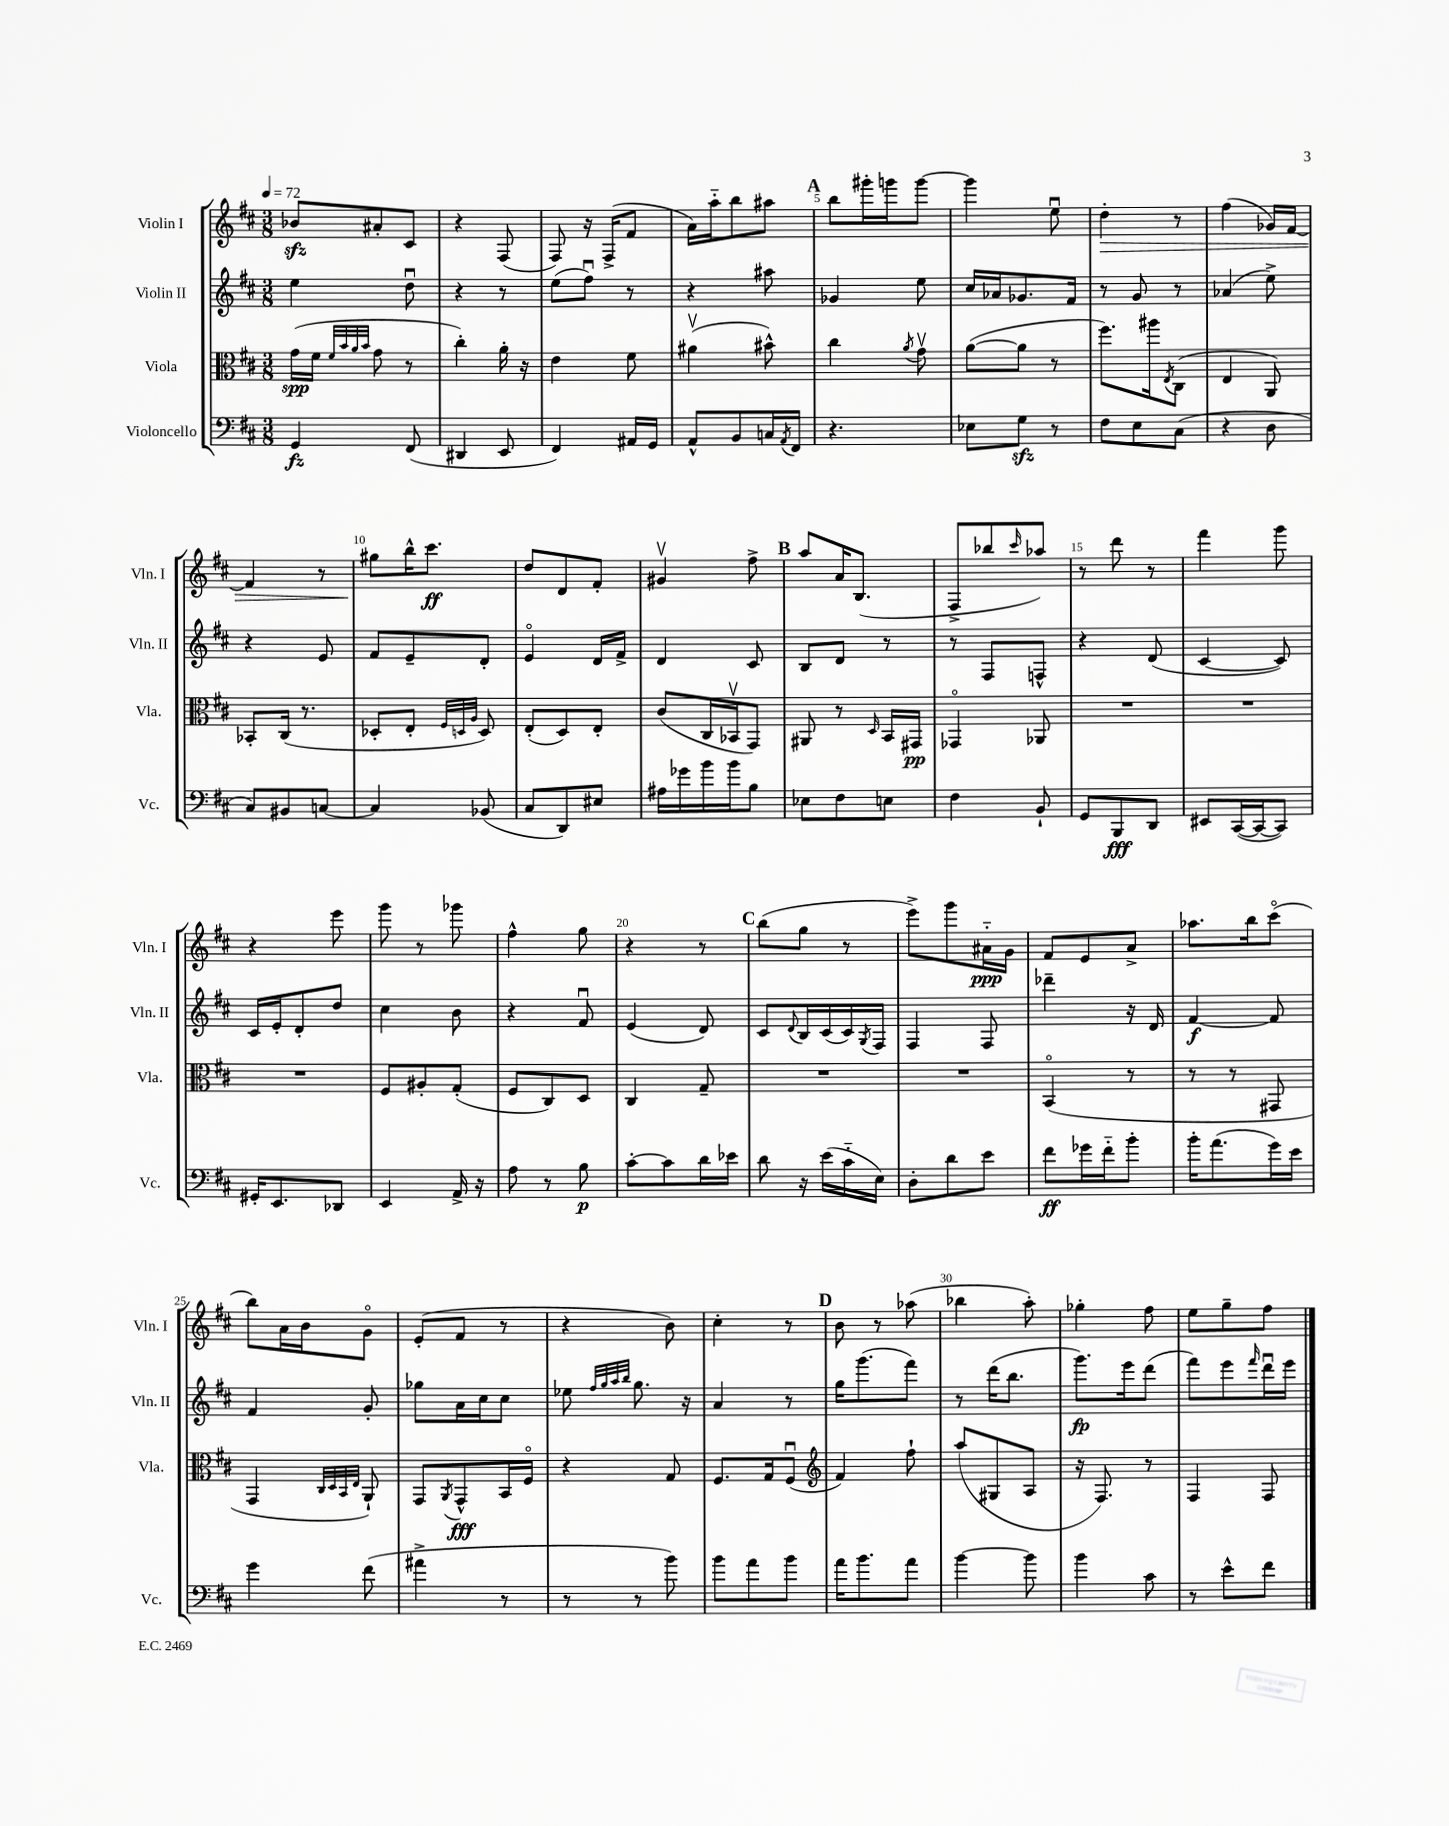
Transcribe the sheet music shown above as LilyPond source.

<<
\new StaffGroup <<
\new Staff = "s0" \with { instrumentName = "Violin I" shortInstrumentName = "Vln. I" } {
    \clef treble \key d \major \numericTimeSignature \time 3/8 \tempo 4 = 72
    bes'8\sfz ais'8-. cis'8 |
    r4 fis8( |
    fis8) r16 fis16->( fis'8 |
    a'16) a''16-_ b''8 ais''8 |
    \mark \markup { \bold "A" } b''8 gis'''16-. g'''16 g'''8~ |
    g'''4 e''8\downbow |
    d''4-.\> r8 |
    fis''4( ges'16) fis'16~ |
    fis'4 r8 |
    gis''8\! b''16-^ cis'''8.\ff |
    d''8 d'8 fis'8-. |
    gis'4\upbow fis''8-> |
    \mark \markup { \bold "B" } a''8 a'16 b8.( |
    fis8-> bes''8 \grace { cis'''16 } aes''8) |
    r8 d'''8 r8 |
    fis'''4 g'''8 |
    r4 e'''8 |
    g'''8 r8 ges'''8 |
    fis''4-^ g''8 |
    r4 r8 |
    \mark \markup { \bold "C" } b''8( g''8 r8 |
    e'''8->) g'''8 ais'16-_\ppp g'16 |
    fis'8 e'8 a'8-> |
    aes''8. b''16 cis'''8\flageolet( |
    b''8) a'16 b'16 g'8\flageolet |
    e'8-.( fis'8 r8 |
    r4 b'8) |
    cis''4-. r8 |
    \mark \markup { \bold "D" } b'8 r8 aes''8( |
    bes''4 a''8-.) |
    ges''4-. fis''8 |
    e''8 g''8-- fis''8 \bar "|." |
}
\new Staff = "s1" \with { instrumentName = "Violin II" shortInstrumentName = "Vln. II" } {
    \clef treble \key d \major \numericTimeSignature \time 3/8
    e''4 d''8\downbow |
    r4 r8 |
    e''8( fis''8\downbow) r8 |
    r4 ais''8 |
    \mark \markup { \bold "A" } ges'4 e''8 |
    cis''16 aes'16 ges'8. fis'16 |
    r8 g'8 r8 |
    aes'4( e''8->) |
    r4 e'8 |
    fis'8 e'8-- d'8-. |
    e'4\flageolet d'16 fis'16-> |
    d'4 cis'8 |
    \mark \markup { \bold "B" } b8 d'8 r8 |
    r8 fis8 f8-^ |
    r4 d'8( |
    cis'4~ cis'8) |
    cis'16 e'16-. d'8-. d''8 |
    cis''4 b'8 |
    r4 fis'8\downbow |
    e'4( d'8) |
    \mark \markup { \bold "C" } cis'8 \appoggiatura { d'8 } b16 cis'16( cis'16) \acciaccatura { g8 } fis16 |
    fis4 fis8 |
    des'''4-- r16 d'16 |
    fis'4~\f fis'8 |
    fis'4 g'8-. |
    ges''8 a'16 cis''16 cis''8 |
    ees''8 \grace { fis''32 g''32 a''32 b''32 } g''8. r16 |
    a'4 r8 |
    \mark \markup { \bold "D" } g''16 g'''8.( fis'''8) |
    r8 d'''16( b''8. |
    g'''8.\fp) e'''16 d'''8( |
    fis'''8) e'''8 \grace { fis'''16 } d'''16\downbow e'''16 \bar "|." |
}
\new Staff = "s2" \with { instrumentName = "Viola" shortInstrumentName = "Vla." } {
    \clef alto \key d \major \numericTimeSignature \time 3/8
    g'16\spp( fis'16 \grace { fis'32 b'32 a'32 b'32 } g'8 r8 |
    cis''4-.) a'16-. r16 |
    e'4 fis'8 |
    ais'4\upbow( bis'8-^) |
    \mark \markup { \bold "A" } cis''4 \acciaccatura { a'8 } g'8\upbow |
    a'8~( a'8 r8 |
    fis''8.) ais''16 \acciaccatura { e8 } cis8( |
    e4 a,8) |
    bes,8-. cis16( r8. |
    des8-. e8-. \grace { fis32 d32 a32 } d8) |
    e8-.( d8) e8-. |
    cis'8( cis16 bes,16\upbow g,8) |
    \mark \markup { \bold "B" } ais,8 r8 \grace { d16 } b,16 gis,16\pp |
    ges,4\flageolet aes,8 |
    R4. |
    R4. |
    R4. |
    fis8 ais8-. g8-.( |
    fis8 cis8) d8 |
    cis4 g8-- |
    \mark \markup { \bold "C" } R4. |
    R4. |
    b,4\flageolet( r8 |
    r8 r8 gis,8 |
    g,4 \grace { cis32 d32 b,32 e32 } a,8-!) |
    g,8 \acciaccatura { a,8 } g,8-^\fff b,16 fis16\flageolet |
    r4 g8 |
    fis8. g16 fis8\downbow( |
    \mark \markup { \bold "D" } \clef treble fis'4) fis''8-! |
    a''8( gis8 a8 |
    r16 fis8.) r8 |
    fis4 fis8 \bar "|." |
}
\new Staff = "s3" \with { instrumentName = "Violoncello" shortInstrumentName = "Vc." } {
    \clef bass \key d \major \numericTimeSignature \time 3/8
    g,4\fz fis,8( |
    dis,4 e,8 |
    fis,4) ais,16 g,16 |
    a,8-^ b,8 c16 \acciaccatura { a,8 } fis,16 |
    \mark \markup { \bold "A" } r4. |
    ees8 g8\sfz r8 |
    fis8 e8 cis8( |
    r4 d8 |
    cis8) bis,8 c8~ |
    c4 bes,8( |
    cis8 d,8) eis8 |
    ais16 ges'16 b'16 b'16 b8 |
    \mark \markup { \bold "B" } ees8 fis8 e8 |
    fis4 b,8-! |
    g,8 b,,8\fff d,8 |
    eis,8 cis,16~( cis,16~ cis,8) |
    gis,16-. e,8. des,8 |
    e,4 a,16-> r16 |
    a8 r8 b8\p |
    cis'8~-. cis'8 d'16 ees'16 |
    \mark \markup { \bold "C" } d'8 r16 e'16( cis'16-_ e16) |
    d8-. d'8 e'8 |
    fis'8\ff ges'16 fis'16-_ b'8-. |
    b'16-. a'8.( g'16) e'16 |
    g'4 fis'8( |
    ais'4-> r8 |
    r8 r8 b'8) |
    b'8 a'8 b'8 |
    \mark \markup { \bold "D" } a'16 b'8. a'8 |
    b'4~ b'8 |
    b'4 cis'8 |
    r8 e'8-^ fis'8 \bar "|." |
}
>>
>>
\layout { \context { \Score \override BarNumber.break-visibility = ##(#f #t #t) barNumberVisibility = #(every-nth-bar-number-visible 5) } }
